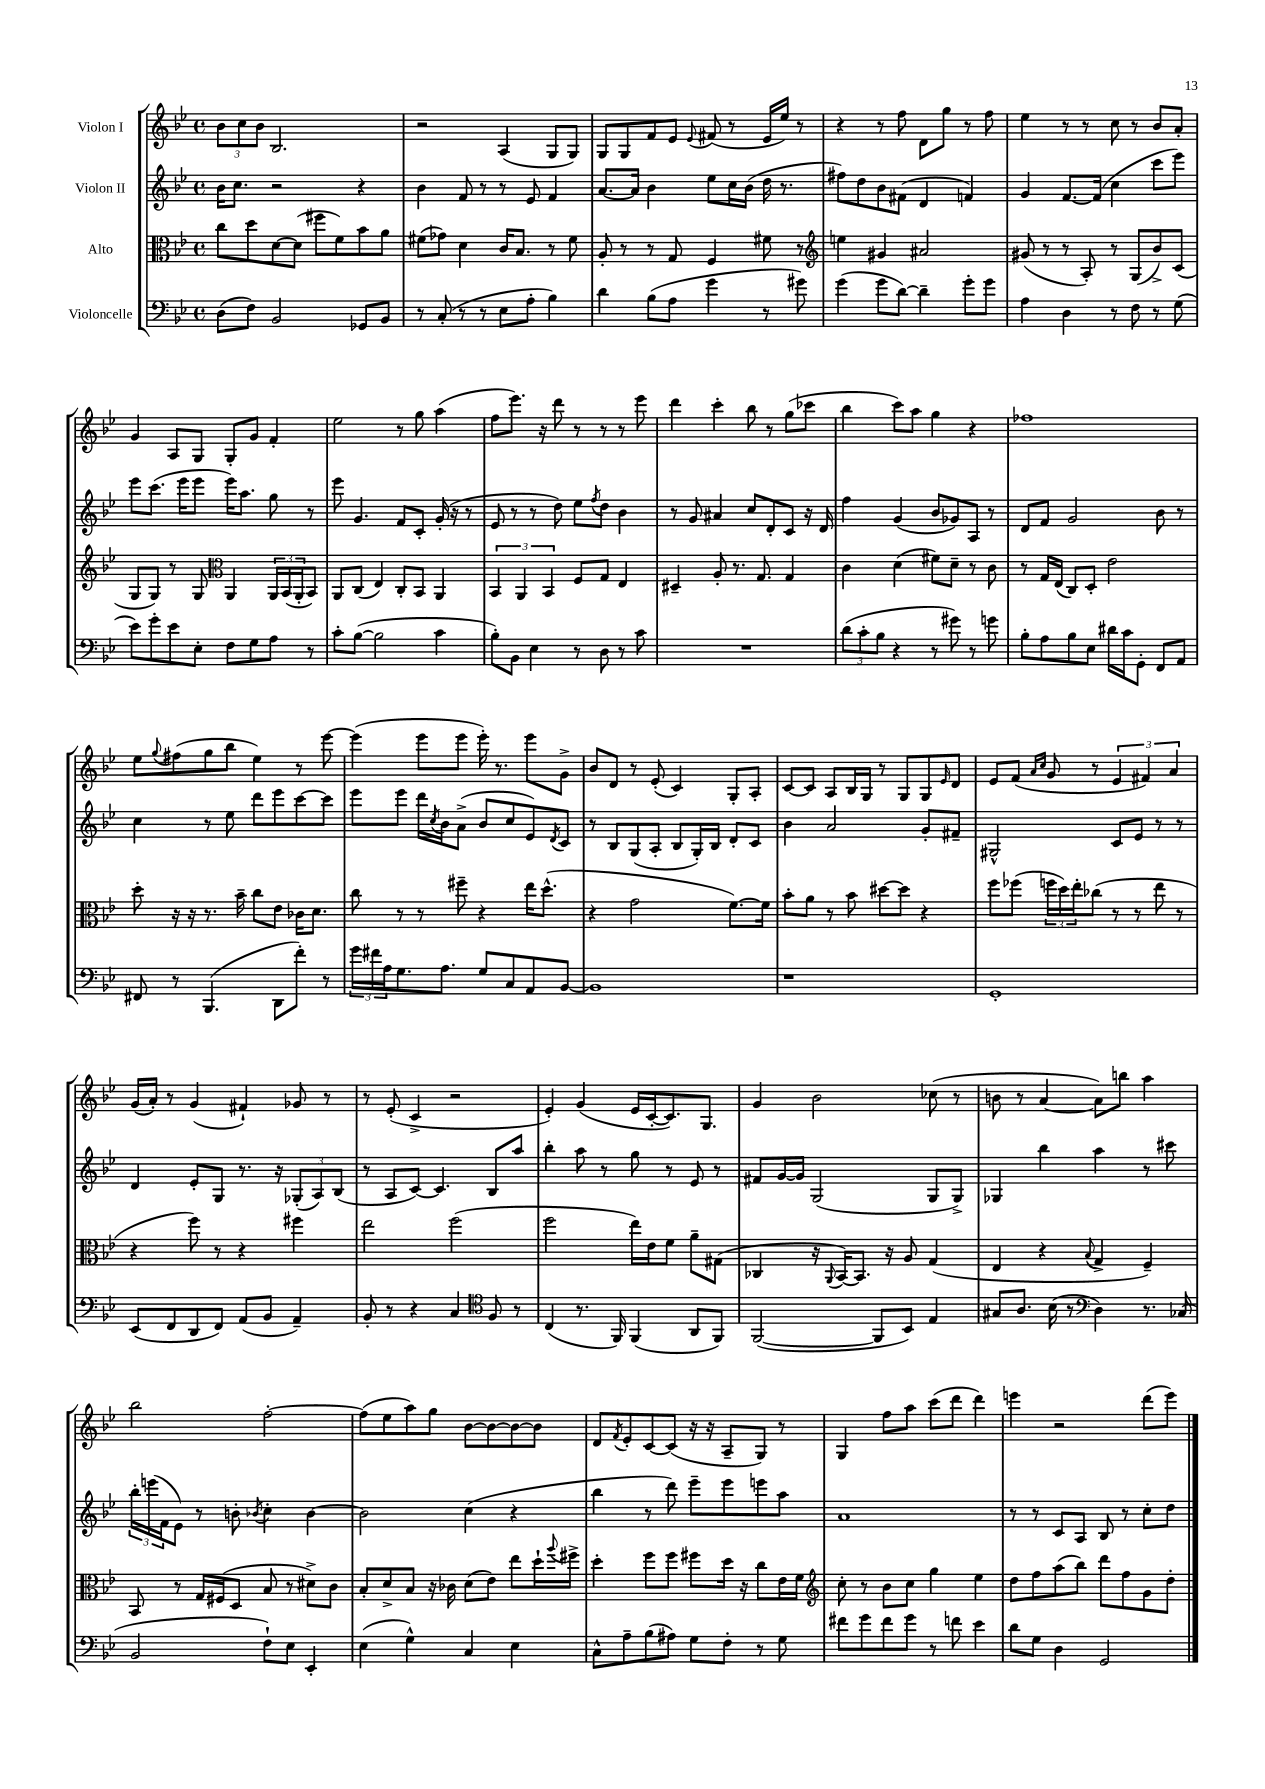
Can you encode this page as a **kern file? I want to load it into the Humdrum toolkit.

**kern	**kern	**kern	**kern
*part4	*part3	*part2	*part1
*staff4	*staff3	*staff2	*staff1
*I"Violoncelle	*I"Alto	*I"Violon II	*I"Violon I
*clefF4	*clefC3	*clefG2	*clefG2
*k[b-e-]	*k[b-e-]	*k[b-e-]	*k[b-e-]
*M4/4	*M4/4	*M4/4	*M4/4
*met(c)	*met(c)	*met(c)	*met(c)
=1	=1	=1	=1
(8D\L	8cc\L	16b-\KL	12b-\L
.	.	8.cc\J	.
.	.	.	12cc\
8F\J)	8dd\	.	.
.	.	.	12b-\J
2BB-/	[8d\	2r	2.B-/
.	(8d\J]	.	.
.	8ff#X\L	.	.
.	8f\)	.	.
8GG-X/L	8b-\	4r	.
8BB-/J	8a\J	.	.
=2	=2	=2	=2
8r	(8f#X\L	4b-\	2r
(8C'/	8g-X\J)	.	.
8r	4d\	8f/	.
8r	.	8r	.
8E-\L	16c/KL	8r	(4A/
.	8.B-/J	.	.
8A'\J	.	8e-/	.
4B-\)	8r	4f/	8G/L
.	8f#\	.	8G/J)
=3	=3	=3	=3
4d\	8A'/	[8.a/L	8G/L
.	8r	.	8G/
.	.	16a/Jk]	.
(8B-\L	8r	4b-\	8f/
8A\J	8G/	.	8e-/J
.	.	.	8qqe-/
4g\	4F/	8ee-\L	(8f#X/
.	.	16cc\L	8r
.	.	(16b-\JJ	.
8r	8f#X\	16dd\	16e-/LL
.	.	8.r	16ee-/JJ)
8g#X\)	8r	.	8r
=4	=4	=4	=4
*	*clefG2	*	*
(4g\	4een\	8ff#X\L)	4r
.	.	8dd\	.
8g\L	4g#X/	8b-\	8r
[8d\J)	.	(8f#X\J	8ff\
4d~\]	2a#X/	4d/	8d\L
.	.	.	8gg\J
8g'\L	.	4fn/)	8r
8g\J	.	.	8ff\
=5	=5	=5	=5
4A\	(8g#X/	4g/	4ee-\
.	8r	.	.
4D\	8r	[8.f/L	8r
.	8A'/)	.	8r
.	.	(16f/Jk]	.
8r	8r	4cc\	8cc\
8F\	(8G/L	.	8r
8r	8b-^/)	8ccc\L	8b-/L
(8G\	(8c/J	8eee-\J)	8a'/J
!!LO:LB:g=z
=6	=6	=6	=6
8e-\L)	8G/L	8eee-\L	4g/
8g'\	8G/J)	(8.ccc\J	.
8e-\	8r	.	8A/L
.	.	16eee-\KL	.
8E-'\J	8G/	8eee-\J	8G/J
*	*clefC3	*	*
8F\L	4AA/	16eee-\KL)	8G'/L
.	.	8.aa\J	.
8G\	.	.	8g/J
8A\J	24AA/LL	8gg\	4f'/
.	(24BB-/	.	.
.	24AA'/J	.	.
8r	8BB-/J)	8r	.
=7	=7	=7	=7
8c'\L	8AA/L	8eee-\	2ee-\
([8B-\J	(8C/J	4.g/	.
2B-\]	4E-/)	.	.
.	8C'/L	8f/L	8r
.	8BB-/J	8c'/J	8gg\
4c\	4AA/	(16g'/	(4aa\
.	.	16r	.
.	.	8r	.
=8	=8	=8	=8
8B-'\L)	6BB-/	8e-/	8ff\L
8BB-\J	.	8r	8.eee-\J)
.	6AA/	.	.
4E-\	.	8r	.
.	.	.	16r
.	6BB-/	.	.
.	.	8dd\)	8ddd\
8r	8F/L	8ee-\L	8r
.	.	8qff/	.
8D\	8G/J	8dd\J	8r
8r	4E-/	4b-\	8r
8c\	.	.	8eee-\
=9	=9	=9	=9
1r	4D#X~/	8r	4ddd\
.	.	8g/	.
.	8A'/	4a#X/	4ccc'\
.	8.r	.	.
.	.	8cc/L	8bb-\
.	8.G/	.	.
.	.	8d'/	8r
.	4G/	8c/J	(8gg\L
.	.	16r	8ccc-X\J
.	.	16d/	.
=10	=10	=10	=10
(12d\L	4c\	4ff\	4bb-\
12c'\	.	.	.
12B-\J	.	.	.
4r	(4d\	(4g/	8ccc\L)
.	.	.	8aa\J
8r	8f#X\L)	8b-/L	4gg\
8g#X\)	8d~\J	8g-X/)	.
8r	8r	8A/J	4r
8gn\	8c\	8r	.
=11	=11	=11	=11
8B-'\L	8r	8d/L	1ff-X
8A\	16G/LL	8f/J	.
.	(16E-/JJ	.	.
8B-\	8C/L)	2g/	.
8E-\J	8D'/J	.	.
16d#X\LL	2e-\	.	.
16c\J	.	.	.
8GG'\J	.	.	.
8FF/L	.	8b-\	.
8AA/J	.	8r	.
!!LO:LB:g=z
=12	=12	=12	=12
8FF#X/	8dd'\	4cc\	8ee-\L
.	.	.	8qqgg/
8r	16r	.	(8ff#X\
.	16r	.	.
(4.BBB-/	8.r	8r	8gg\
.	.	8ee-\	8bb-\J
.	16b-~\	.	.
.	8cc\L	8ddd\L	4ee-\)
8DD\L	8e-\J	8eee-\	.
8f'\J)	16c-X\KL	[8ccc\	8r
.	8.d\J	.	.
8r	.	8ccc\J]	[8eee-\
=13	=13	=13	=13
24g\LL	8cc\	8eee-\L	(4eee-\]
24f#X\	.	.	.
24A\J	.	.	.
8.G\	8r	8eee-\J	.
.	8r	16ddd\LL	8eee-\L
.	.	8qcc/	.
8.A\J	.	16b-\J	.
.	8ff#X~\	(8a^\J	8eee-\J
8G/L	4r	8b-/L	16eee-'\)
.	.	.	8.r
8C/	.	8cc/	.
8AA/	16ee-\KL	8e-/)	8eee-\L
.	(8.dd^^\J	.	.
.	.	8qd/	.
[8BB-/J	.	8c/J	8g^\J
=14	=14	=14	=14
1BB-]	4r	8r	8b-/L
.	.	8B-/L	8d/J
.	2g\	(8G/	8r
.	.	8A'/J	(8e-'/
.	.	8B-/L	4c/)
.	.	16G'/L)	.
.	.	16B-/JJ	.
.	[8.f\L)	8d'/L	8G'/L
.	.	8c/J	8A'/J
.	16f\Jk]	.	.
=15	=15	=15	=15
1r	8b-'\L	4b-\	[8c/L
.	8a\J	.	8c/J]
.	8r	2a/	8A/L
.	8b-\	.	16B-/L
.	.	.	16G/JJ
.	[8dd#X\L	.	8r
.	8dd#\J]	.	8G/L
.	4r	8g'/L	8G/
.	.	.	16qqe-/
.	.	8f#X~/J	8d/J
=16	=16	=16	=16
1GG'	8ff\L	2G#X^^/	8e-/L
.	(8ff-X\J	.	(8f/J
.	.	.	16qqa/LL
.	.	.	16qqcc/JJ
.	24ffn\LL	.	8g/
.	24dd\)	.	.
.	24ee-'\J	.	.
.	(8cc-X\J	.	8r
.	8r	8c/L	6e-/
.	8r	8e-/J	.
.	.	.	6f#X/)
.	8ee-\	8r	.
.	.	.	6a/
.	8r	8r	.
!!LO:LB:g=z
=17	=17	=17	=17
(8EE-/L	4r	4d/	(16g/LL
.	.	.	16a'/JJ)
8FF/	.	.	8r
8DD/	8ff\)	8e-'/L	(4g/
8FF/J)	8r	8G/J	.
(8AA/L	4r	8.r	4f#X`/)
8BB-/J	.	.	.
.	.	16r	.
4AA~/)	4ff#X\	(12G-X'/L	8g-X/
.	.	12A/)	.
.	.	.	8r
.	.	(12B-/J	.
=18	=18	=18	=18
8BB-'/	2ee-\	8r	8r
8r	.	8A/L	(8e-'/
4r	.	[8c/J)	4c^/
.	.	4.c/]	.
4C/	(2ff\	.	2r
*clefC4	*	*	*
8F/	.	8B-/L	.
8r	.	8aa/J	.
=19	=19	=19	=19
(4C/	2ff\	4bb-'\	4e-'/)
8.r	.	8aa\	(4g/
.	.	8r	.
16FF/)	.	.	.
(4FF/	16ee-\LL)	8gg\	16e-/LL
.	16e-\J	.	[16c'/J
.	8f\J	8r	8.c/])
8AA/L	8a~\L	8e-/	.
.	.	.	8.G/J
8FF/J)	(8G#X\J	8r	.
=20	=20	=20	=20
([2FF/	4C-X/	8f#X/L	4g/
.	.	[16g/L	.
.	.	16g/JJ]	.
.	16r	(2G/	2b-\
.	8qqAA/	.	.
.	[16BB-/KL)	.	.
.	8.BB-/J]	.	.
8FF/L]	.	.	.
.	16r	.	.
8BB-/J)	8A/	.	.
4E-/	(4G/	8G/L	(8cc-X\
.	.	8G^/J)	8r
=21	=21	=21	=21
8G#X/L	4E-/	4G-X/	8bn\
8.A/J	.	.	8r
.	4r	4bb-\	[4a/
(16B-\	.	.	.
8r	.	.	.
*clefF4	*	*	*
.	8qqB-/	.	.
4D\)	4G^/	4aa\	8a\L])
.	.	.	8bbn\J
8.r	4F~/)	8r	4aa\
.	.	8ccc#X\	.
(16C-X/	.	.	.
!!LO:LB:g=z
=22	=22	=22	=22
2BB-/	8BB-/	24bb-'\LL	2bb-\
.	.	(24eeen\	.
.	.	24f\J	.
.	8r	8e-\J)	.
.	16G/LL	8r	.
.	(16F#X/J	.	.
.	8D/J	8bn'\	.
.	.	8qb-X/	.
8F`\L)	8B-/	4cc'\	[2ff'\
8E-\J	8r	.	.
4EE-'/	8d#X^\L)	[4b-\	.
.	8c\J	.	.
=23	=23	=23	=23
(4E-\	8B-'/L	2b-\]	(8ff\L]
.	8d^/	.	8ee-\
4G^^\)	8B-/J	.	8aa\)
.	16r	.	8gg\J
.	16c-X\	.	.
4C/	(8d\L	(4cc\	[8b-\L
.	8e-\J)	.	8b-\_
4E-\	8ee-\L	4r	8b-\_
.	16dd`\L	.	8b-\J]
.	8qqaa/	.	.
.	16ff#X^\JJ	.	.
=24	=24	=24	=24
8C^^\L	4dd'\	4bb-\	8d/L
.	.	.	8qf/
8A~\	.	.	8e-'/
(8B-\	8ff\L	8r	[8c/
8A#X\J)	8ff\J	8ddd\)	(8c/J]
8G\L	8ff#X\L	8eee-~\L	16r
.	.	.	16r
8F'\J	16dd\Jk	8eee-\	8A~/L
.	16r	.	.
8r	8cc\L	8eeen\	8G/J)
8G\	16e-\L	8aa\J	8r
.	16f\JJ	.	.
=25	=25	=25	=25
*	*clefG2	*	*
8f#X\L	8cc'\	1a	4G/
8g\	8r	.	.
8f#\	8b-\L	.	8ff\L
8g\J	8cc\J	.	8aa\J
8r	4gg\	.	(8ccc\L
8fn\	.	.	8ddd\J
4e-\	4ee-\	.	4ddd\)
=26	=26	=26	=26
8d\L	8dd\L	8r	4eeen\
8G\J	8ff\	8r	.
4D\	(8aa\	8c/L	2r
.	8bb-\J)	8A/J	.
2GG/	8ddd\L	8B-/	.
.	8ff\	8r	.
.	8g\	8cc'\L	(8ddd\L
.	8dd'\J	8dd\J	8eee\J)
==	==	==	==
*-	*-	*-	*-
